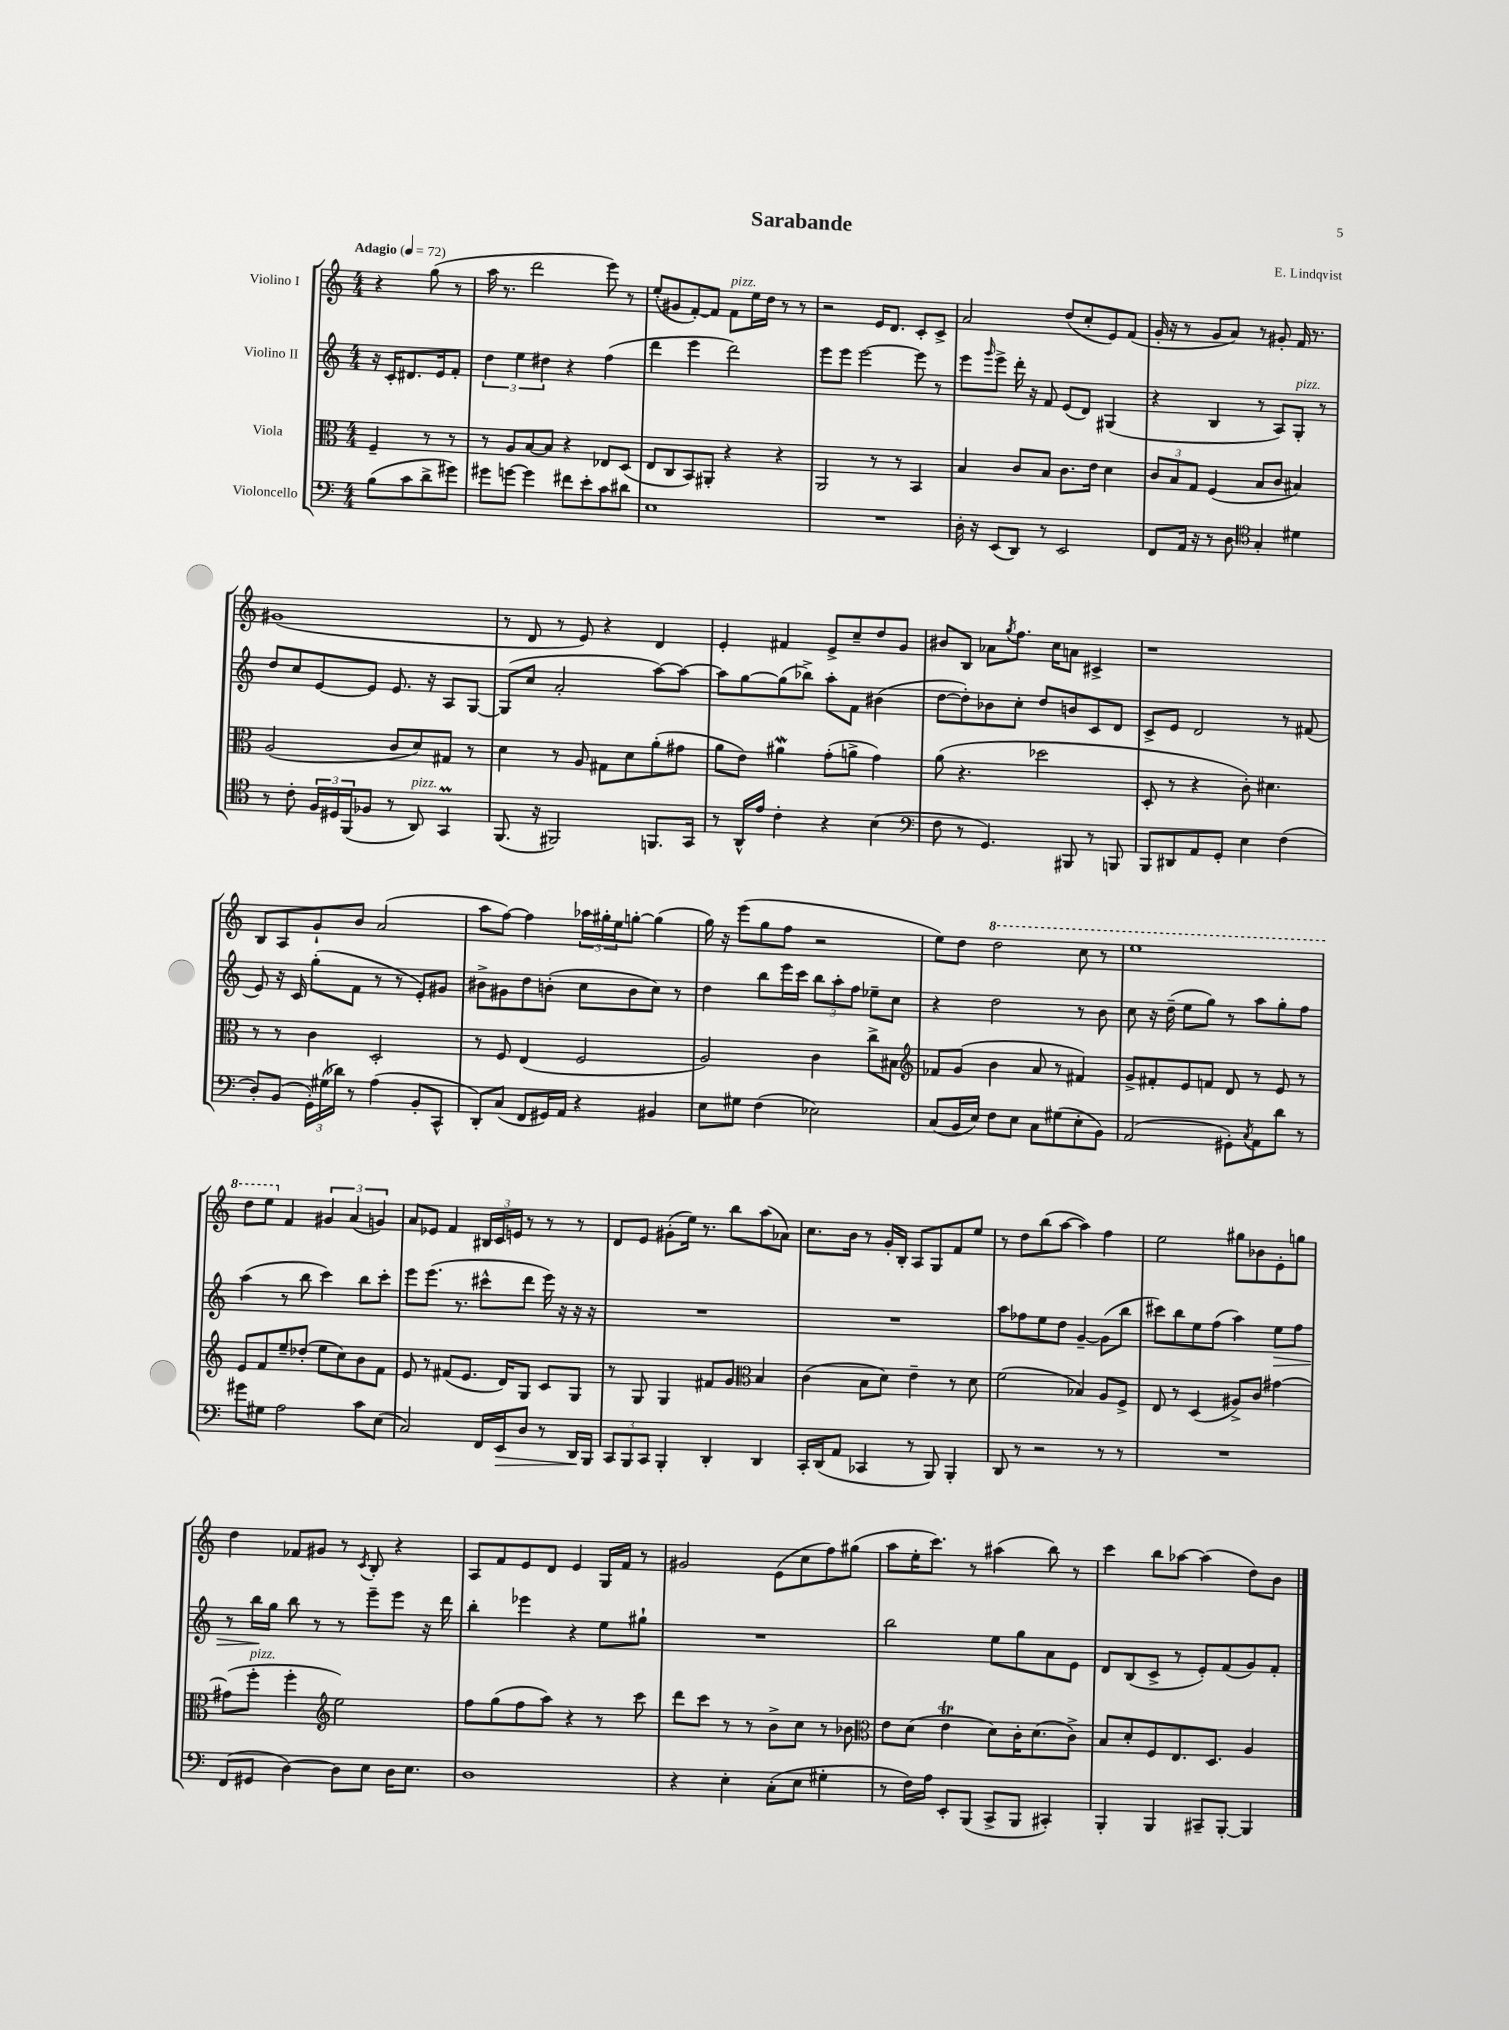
\header { title = "Sarabande" composer = "E. Lindqvist" }
<<
\new StaffGroup <<
\new Staff = "s0" \with { instrumentName = "Violino I" } {
    \clef treble \key c \major \numericTimeSignature \time 4/4 \partial 2 \tempo "Adagio" 4 = 72
    r4 g''8( r8 |
    a''16 r8. d'''2 e'''8) r8 |
    e''8-.( gis'8 f'8~-.) f'8 f'8^\markup { \italic "pizz." } e''16 d''16 r8 r8 |
    r2 e'16 d'8. c'8-. c'8-> |
    a'2 d''8( c''8-. e'8) f'8( |
    g'16-. r16 r8 g'8 a'8) r8 gis'8-. f'16 r8. |
    gis'1( |
    r8 d'8 r8 e'8) r4 d'4 |
    e'4-. fis'4 e'8-> c''8-- d''8 g'8 |
    bis'8 b8 aes'8 \acciaccatura { g''8 } f''8. c''16 a'8 cis'4-> |
    r1 |
    b8 a8 g'8-! b'8 a'2( |
    a''8 f''8~) f''4 \tuplet 3/2 { aes''16 gis''16-. e''16 } g''8~-. g''4( |
    g''16) r16 e'''8( g''8 f''8 r2 |
    e''8) d''8 \ottava #1 d'''2 c'''8 r8 |
    e'''1 |
    d'''8 e'''8 \ottava #0 f'4 \tuplet 3/2 { gis'4 a'4( g'4) } |
    a'8 ees'8 f'4 \tuplet 3/2 { bis16 c'16 e'16 } r8 r8 r8 |
    d'8 e'8 gis'8-.( e''16) r8. b''8 a''8( aes'8) |
    c''8. b'16 r8 g'16-. b16-. a8 g8 f'8 e''8 |
    r8 d''8 b''8( a''8~ a''4) f''4 |
    e''2 gis''8 bes'8 e'8-. g''8 |
    d''4 fes'8 gis'8 r8 \acciaccatura { c'8 } b8-. r4 |
    a8 f'8 e'8 d'8 e'4 g16 f'16 r8 |
    gis'2 e'8( c''8 f''8) gis''8( |
    a''8 e''16-. c'''8.) r8 ais''4( b''8) r8 |
    c'''4 b''8 aes''8~ aes''4( d''8) b'8 \bar "|." |
}
\new Staff = "s1" \with { instrumentName = "Violino II" } {
    \clef treble \key c \major \numericTimeSignature \time 4/4 \partial 2
    r16 c'16-. dis'8. e'16 f'8-. |
    \tuplet 3/2 { d''4 e''4 dis''4 } r4 f''4( |
    d'''4 e'''4 d'''2) |
    e'''8 e'''8 e'''2~ e'''8 r8 |
    e'''8 \grace { g'''16 } e'''8-> d'''16-. r16 f'8 e'8( d'8) gis4( |
    r4 b4 r8 a8) g8-.^\markup { \italic "pizz." } r8 |
    d''8 c''8 e'8~ e'8 e'8. r16 a8 g8~ |
    g8( c''8 a'2-. a''8~) a''8~ |
    a''8 g''8~ g''8( bes''8->) a''8-. f'8 bis'4( |
    d''8~ d''8-.) bes'8 c''8-. d''8 b'8 c'8 d'8 |
    c'8-> e'8 d'2 r8 fis'8( |
    e'8) r16 c'16 g''8-.( f'8 r8 r8 e'8-.) gis'8 |
    bis'8-> gis'8 d''8 b'8-.( c''8 b'8 c''8) r8 |
    d''4 b''8 e'''16 c'''16 \tuplet 3/2 { b''8 a''8-. f''8 } ees''8-- c''8 |
    r4 d''2 r8 b'8 |
    c''8 r16 d''16--( e''8 g''8) r8 a''8 g''8-. f''8 |
    a''4( r8 b''8 c'''4) b''8 c'''8-. |
    e'''8 e'''8.( r8. cis'''8-^ d'''8 e'''16) r16 r16 r16 |
    R1 |
    R1 |
    a''8 fes''8 e''8 d''8 g'4~-- g'8( b''8 |
    cis'''8) b''8 e''8 f''8( a''4) e''8\> f''8 |
    r8 b''16\! g''16 b''8 r8 r8 e'''8-- e'''8 r16 d'''16 |
    b''4-. ees'''4 r4 e''8 gis''8-! |
    R1 |
    b''2 e''8 g''8 a'8 e'8 |
    d'8 b8( c'8-> r8 e'8-.) f'8( g'8) f'8-. \bar "|." |
}
\new Staff = "s2" \with { instrumentName = "Viola" } {
    \clef alto \key c \major \numericTimeSignature \time 4/4 \partial 2
    f4-- r8 r8 |
    r8 a8 b8~ b8 r4 ees8 d8( |
    e8 c8 b,8) ais,8-. r4 r4 |
    a,2 r8 r8 b,4 |
    b4 c'8 b8 c'8. e'16 d'4 |
    \tuplet 3/2 { c'8 b8 g8 } f4( b8 c'8 bis4) |
    a2( c'8 d'8) gis8 r8 |
    d'4 r8 a8 gis8 d'8 a'8-.( gis'8 |
    a'8 e'8) ais'4\mordent g'8-.( a'8-> g'4) |
    a'8( r4. des''2 |
    d8-. r8 r4 c'8-.) dis'4. |
    r8 r8 c'4 d2-. |
    r8 f8 e4( f2 |
    a2) c'4 c''8-> bis8 |
    \clef treble fes'8 g'8( b'4 a'8 r8 fis'4) |
    g'8-> fis'8-. e'8 f'8 d'8 r8 e'8 r8 |
    e'8 f'8 e''8-- des''8-.( e''8 c''8) b'8 f'8 |
    e'8 r8 fis'8( e'8. d'16) g8 c'8 g8 |
    r8 g8 g4 fis'8 g'8 \clef alto b4 |
    c'4( b8 d'8) e'4-- r8 d'8 |
    f'2( bes4) a8 f8-> |
    e8 r8 d4( ais8->) c'8 gis'4~ |
    gis'8( f''8-.^\markup { \italic "pizz." } f''4-. \clef treble e''2) |
    f''8 g''8( f''8 a''8) r4 r8 c'''8 |
    d'''8 c'''8 r8 r8 b'8-> c''8 r8 bes'8 |
    \clef alto e'8 d'8( e'4\trill d'8) c'16-. d'8.( c'8->) |
    b8 d'8-. f8 e8. d8. a4 \bar "|." |
}
\new Staff = "s3" \with { instrumentName = "Violoncello" } {
    \clef bass \key c \major \numericTimeSignature \time 4/4 \partial 2
    b8( c'8 d'8-> gis'8) |
    gis'8 g'8~ g'4 fis'8 e'8-. c'8 dis'8 |
    e1 |
    R1 |
    d16-. r16 e,8( d,8) r8 e,2 |
    f,8 a,16 r16 r8 d8 \clef tenor g4-. dis'4 |
    r8 c'8-. \tuplet 3/2 { f16 dis16 f,16( } fes8 r8 a,8^\markup { \italic "pizz." }) g,4\prall |
    f,8.( r16 fis,2) f,8. g,16 |
    r8 a,16-^ e'16 c'4-. r4 b4( |
    \clef bass f8 r8 g,4.) bis,,8 r8 b,,8 |
    b,,8 dis,8 a,8 g,8-. e4 f4( |
    d8-.) b,8( \tuplet 3/2 { g,16-.) gis16( des'16) } r8 a4( b,8-. c,8-^ |
    d,8-.) c8( f,8 gis,16) a,16 r4 bis,4 |
    e8 gis8 f4( ees2) |
    c8( b,16 e16) f8 e8 c8 gis8( e8-. b,8) |
    a,2( gis,8-.) \acciaccatura { c8 } a,8 d'8 r8 |
    gis'8 gis8 a2 c'8 e8( |
    c2) f,16 e,16\> d8 r8 d,16\! b,,16 |
    \tuplet 3/2 { c,8 b,,8 c,8 } b,,4-. d,4-. d,4 |
    c,16-. d,16( a,8 ces,4 r8 b,,8) b,,4-. |
    d,8 r8 r2 r8 r8 |
    R1 |
    f,8( gis,8 d4~) d8 e8 d16 e8. |
    d1 |
    r4 e4-. c8-.( e8 gis4-. |
    r8 f16) a16 e,8-. b,,8( c,8-> b,,8 cis,4-.) |
    b,,4-. b,,4 cis,8-- b,,8~-. b,,4 \bar "|." |
}
>>
>>
\layout { \context { \Score \remove "Bar_number_engraver" } }
